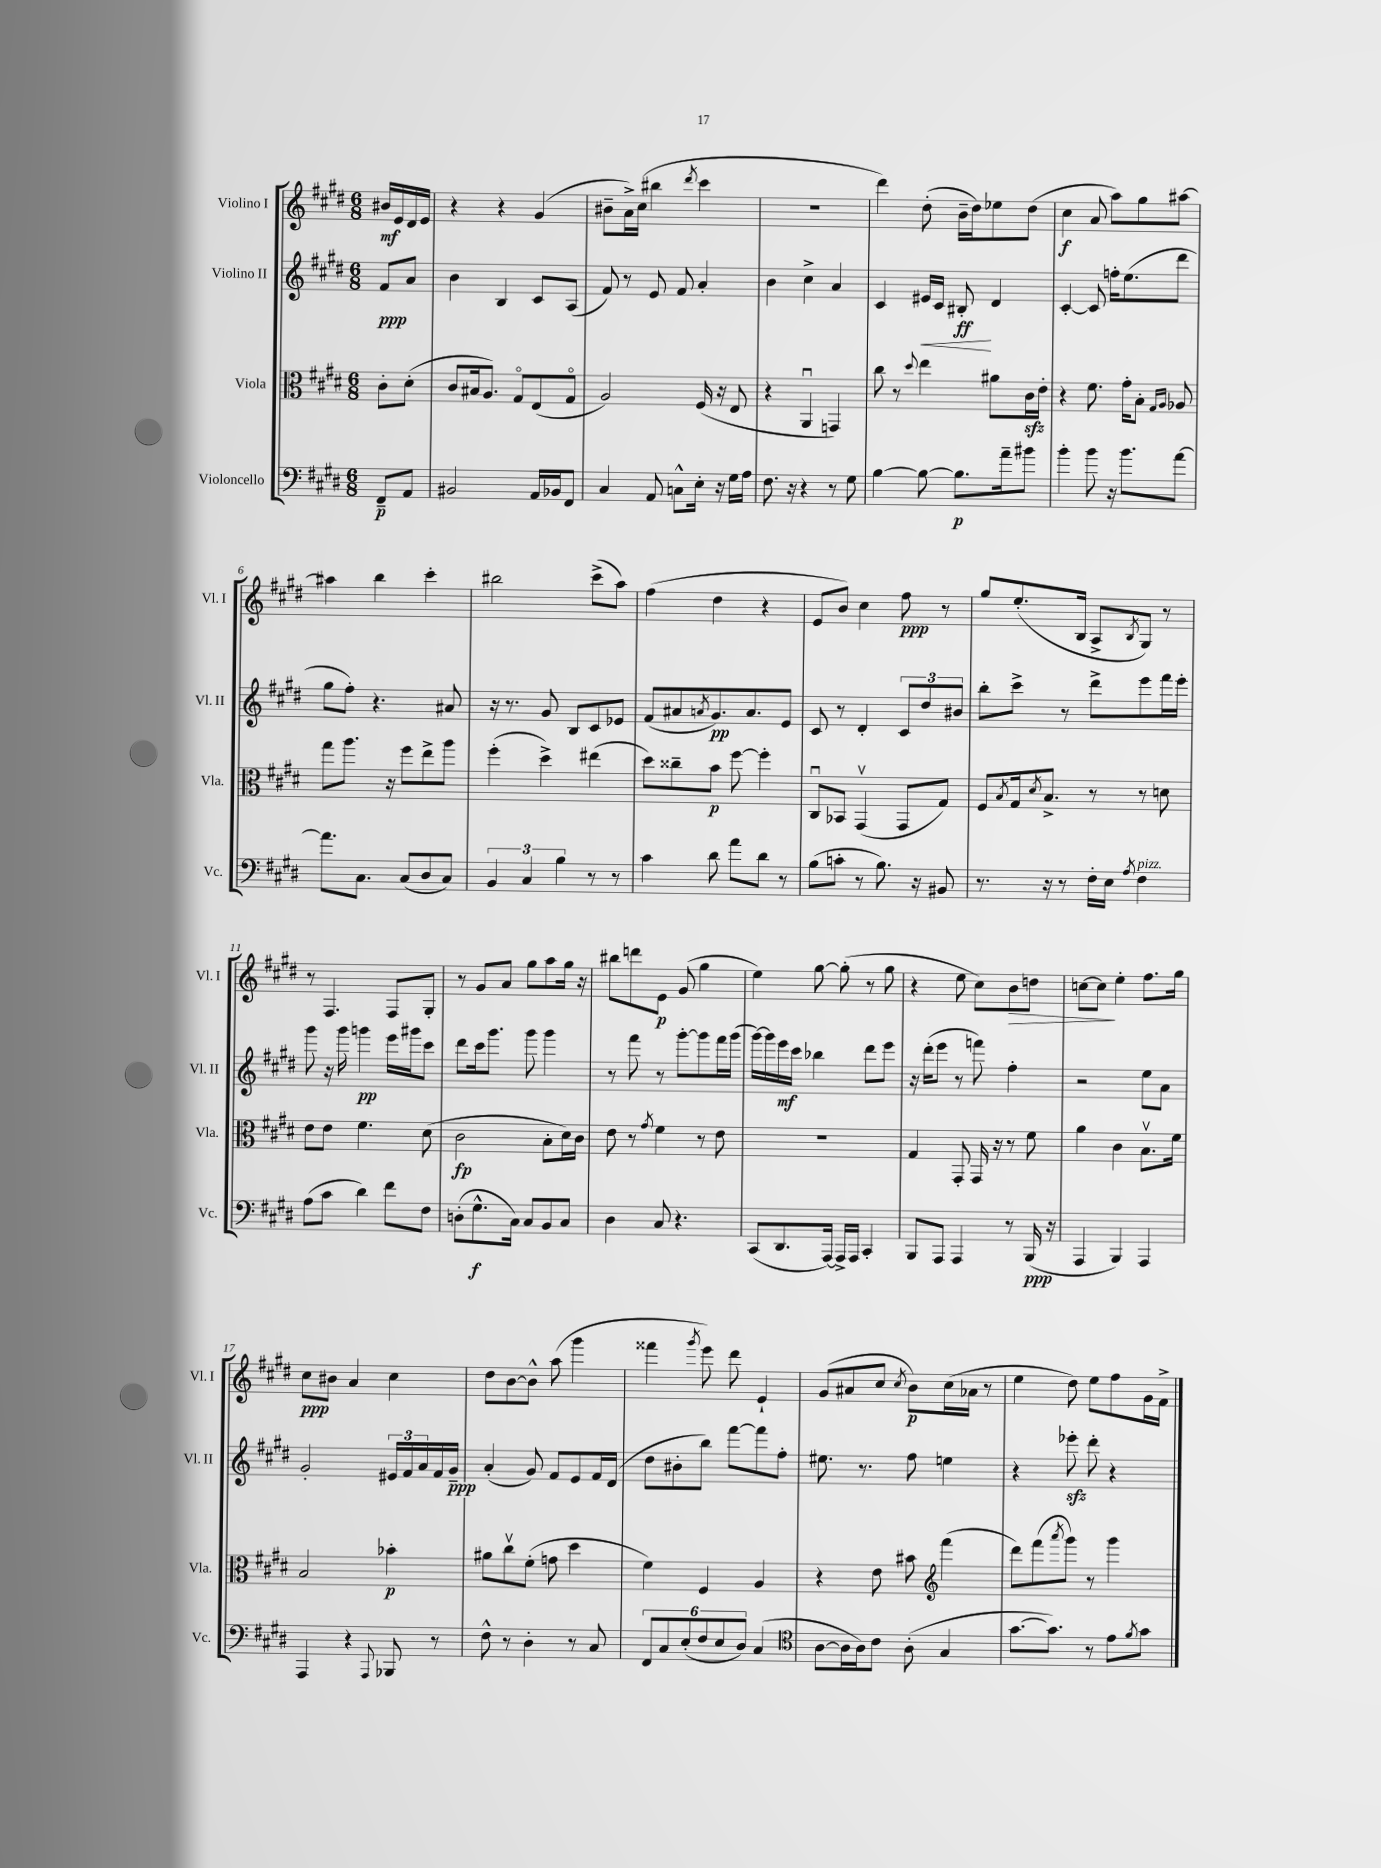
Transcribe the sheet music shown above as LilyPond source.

<<
\new StaffGroup <<
\new Staff = "s0" \with { instrumentName = "Violino I" shortInstrumentName = "Vl. I" } {
    \clef treble \key e \major \numericTimeSignature \time 6/8 \partial 4
    bis'16\mf e'16 dis'16 e'16 |
    r4 r4 gis'4( |
    bis'8-- a'16->) cis''16( bis''4 \acciaccatura { dis'''8 } cis'''4 |
    R2. |
    dis'''4) dis''8-.( b'16-- dis''16) ees''8 dis''8( |
    cis''4\f a'8 a''8) gis''8 ais''8~ |
    ais''4 b''4 cis'''4-. |
    bis''2 cis'''8->( a''8) |
    fis''4( dis''4 r4 |
    e'8 b'8) cis''4 fis''8\ppp r8 |
    gis''8 e''8.-.( b16 a8-> \acciaccatura { b8 } gis8) r8 |
    r8 fis4. fis8 gis8-. |
    r8 gis'8 a'8 gis''8 a''8 gis''16 r16 |
    bis''8 d'''8 e'8\p gis'8( gis''4 |
    e''4) gis''8~ gis''8-.( r8 gis''8 |
    r4 e''8 cis''8) b'8\> d''8 |
    c''8~ c''8\! e''4-. fis''8. gis''16 |
    cis''8\ppp bis'8 a'4 cis''4 |
    dis''8 b'8~ b'8-^ a''8( gis'''4 |
    fisis'''4 \acciaccatura { gis'''8 } e'''8) dis'''8 e'4-! |
    gis'8( ais'8 cis''8 \acciaccatura { cis''8 } b'8\p) cis''16( aes'16 r8 |
    e''4 dis''8) e''8 fis''8 gis'16 fis'16-> \bar "|." |
}
\new Staff = "s1" \with { instrumentName = "Violino II" shortInstrumentName = "Vl. II" } {
    \clef treble \key e \major \numericTimeSignature \time 6/8 \partial 4
    fis'8\ppp a'8 |
    b'4 b4 cis'8 a8( |
    fis'8) r8 e'8 fis'8 a'4-. |
    b'4 cis''4-> a'4 |
    cis'4 eis'16\< cis'16 bis8-.\ff\! dis'4 |
    cis'4~-. cis'8 f''16-. e''8.( dis'''8 |
    gis''8 fis''8-.) r4. ais'8 |
    r16 r8. gis'8 b8 cis'8 ees'8 |
    fis'8( ais'8 \acciaccatura { a'8 } gis'8.\pp) a'8. e'8 |
    cis'8 r8 dis'4-. \tuplet 3/2 { cis'8 dis''8 bis'8 } |
    b''8-. cis'''8-> r8 dis'''8-> e'''8 fis'''16 e'''16-. |
    gis'''8 r16 gis'''16 g'''4\pp e'''16 gis'''16 cis'''8 |
    dis'''8 cis'''16 gis'''8. gis'''8 gis'''4 |
    r8 fis'''8 r8 gis'''8~-. gis'''8 fis'''16 gis'''16( |
    gis'''16~) gis'''16 e'''16\mf cis'''16 bes''4 dis'''8 e'''8 |
    r16 dis'''16-.( e'''8 r8 f'''8) fis''4-. |
    r2 e''8 a'8 |
    gis'2-. \tuplet 3/2 { eis'16 fis'16 a'16 } fis'16 gis'16--\ppp |
    a'4-.( gis'8) fis'8 e'8 fis'16 dis'16( |
    dis''8 bis'8-. b''8) fis'''8~ fis'''8 fis''8-. |
    eis''8. r8. fis''8 e''4 |
    r4 ees'''8-.\sfz dis'''8-. r4 \bar "|." |
}
\new Staff = "s2" \with { instrumentName = "Viola" shortInstrumentName = "Vla." } {
    \clef alto \key e \major \numericTimeSignature \time 6/8 \partial 4
    cis'8-. dis'8-.( |
    cis'8 bis16 a8.) gis8\flageolet e8( gis8\flageolet |
    a2) fis16( r16 e8 |
    r4 a,4\downbow g,4) |
    cis''8 r8 \appoggiatura { dis''8 } e''4 ais'8 cis'16\sfz e'16-. |
    r4 fis'8. gis'16-. b8-. \grace { gis16 a16 } aes8 |
    gis''8 a''8. r16 fis''8 e''8-> a''8 |
    fis''4-.( dis''4->) eis''4( |
    dis''8) cisis''8-- b'8\p fis''8~ fis''4-. |
    cis8\downbow bes,8 gis,4\upbow( gis,8 gis8) |
    fis8 \acciaccatura { b8 } gis16 \acciaccatura { dis'8 } b8.-> r8 r8 d'8 |
    e'8 e'8 fis'4. dis'8( |
    cis'2\fp b8-. dis'16) cis'16 |
    e'8 r8 \acciaccatura { gis'8 } fis'4 r8 e'8 |
    R2. |
    gis4 gis,8-. gis,16 r16 r8 fis'8 |
    a'4 cis'4 b8.\upbow fis'16 |
    b2 bes'4-.\p |
    ais'8 cis''8\upbow fis'8-.( g'8 dis''4 |
    fis'4) fis4 a4 |
    r4 e'8 bis'8 \clef treble fis'''4( |
    dis'''8) fis'''8( \acciaccatura { a'''8 } gis'''8) r8 gis'''4 \bar "|." |
}
\new Staff = "s3" \with { instrumentName = "Violoncello" shortInstrumentName = "Vc." } {
    \clef bass \key e \major \numericTimeSignature \time 6/8 \partial 4
    fis,8--\p a,8 |
    bis,2 a,16 bes,16 fis,8 |
    cis4 a,8 c8-^ e16-. r16 gis16 a16 |
    fis8. r16 r4 r8 gis8 |
    b4~ b8~ b8.\p a'16-- bis'8 |
    b'4-. b'8 r16 b'8. a'8~ |
    a'8. cis8. cis8( dis8 cis8) |
    \tuplet 3/2 { b,4 cis4 b4 } r8 r8 |
    cis'4 dis'8 a'8 dis'8 r8 |
    b8( c'8-. r8 b8.) r16 bis,8 |
    r8. r16 r8 fis16-. e16 \acciaccatura { a8 } fis4^\markup { \italic "pizz." } |
    a8( cis'8 dis'4) fis'8 fis8 |
    d8-.( gis8.-^\f cis16) cis8 b,8 cis8 |
    dis4 cis8 r4. |
    cis,8( dis,8. a,,16~) a,,16-> a,,16 cis,4-. |
    b,,8 a,,8 a,,4 r8 b,,16\ppp( r16 |
    a,,4 b,,4) a,,4 |
    a,,4 r4 \appoggiatura { a,,8 } bes,,8 r8 |
    fis8-^ r8 dis4-. r8 cis8 |
    \tuplet 6/4 { fis,8 cis8 e8-.( fis8 e8 dis8) } cis4( |
    \clef tenor a8~ a16 a16) cis'8 a8-.( gis4 |
    gis'8.~ gis'8.) r8 e'8 \acciaccatura { fis'8 } gis'8 \bar "|." |
}
>>
>>
